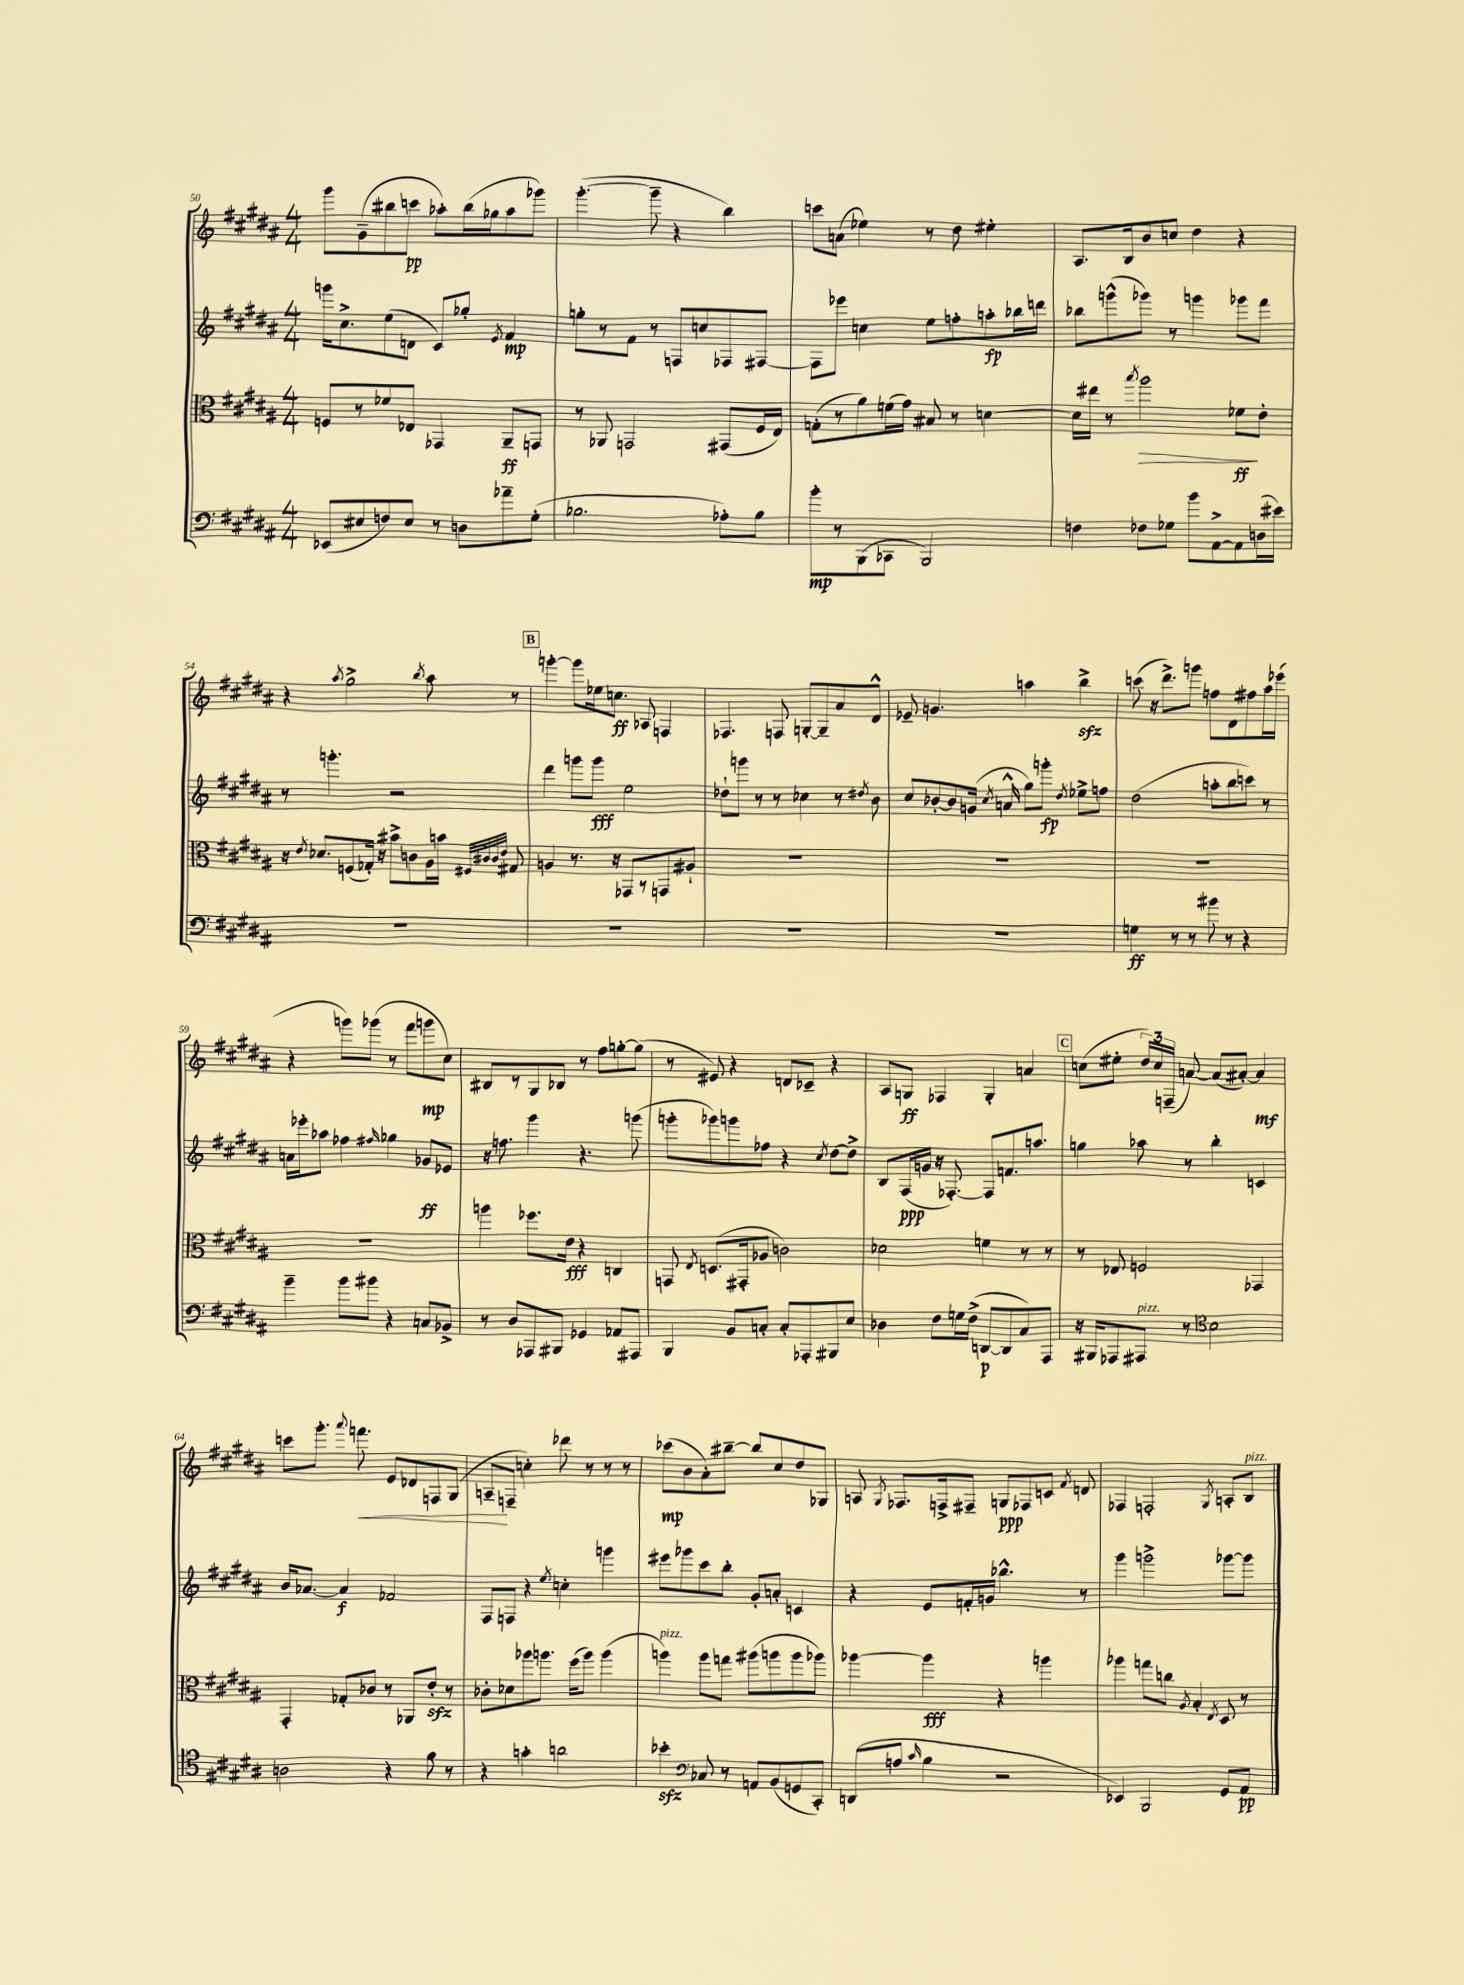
<<
\new StaffGroup <<
\new Staff = "s0" {
    \clef treble \key b \major \numericTimeSignature \time 4/4
    \autoBeamOff gis'''8[ gis'8--( bis''8 c'''8]\pp aes''8[-.) bis''16( ges''16 aes''8 ges'''8]) |
    gis'''4.~-.( gis'''8-- r4 b''4) |
    c'''8[ a'8]( ees''4) r8 dis''8 eis''4-. |
    ais8.[ b16 b'8 c''8] dis''4 r4 |
    r4 \acciaccatura { ais''8 } gis''2-> \acciaccatura { b''8 } ais''8 r8 |
    \mark \markup { \box "B" } g'''4~-. g'''8[ ees''16 c''8.]\ff aes8 f4 |
    fes4. f8 g8[~-. g8-- ais'8 dis'8]-^ |
    ees'8-- g'4. a''4 b''4->\sfz |
    c'''8( r16 dis'''8.[->) g'''8] f''8[ dis'8 fis''8 ais''16 ees'''16]( |
    r4 g'''8[) ges'''8]( r8 fis'''8[ g'''8\mp cis''8]) |
    bis8[ r8 gis8 bes8] r8 fis''8[ g''8~-. g''8]( |
    r8 eis'8) r4 d'8[ ces'8]-- r4 |
    ais8[ g8]\ff fes4 g4-. a'4 |
    \mark \markup { \box "C" } c''8[( eis''8]-. \tuplet 3/2 { dis''16[) c''16 f16]--( } a'8~) a'8[( ais'8]~-.) ais'4\mf |
    c'''8[ gis'''8.]-. \appoggiatura { ais'''8 } f'''8.\< e'8[ des'8 f8 gis8]( |
    a8[--\! f8]-- c''4-.) des'''8 r8 r8 r8 |
    ces'''8[\mp( b'8 ais'8-.) bis''8]~-- bis''8[ cis''8 dis''8 ges8] |
    a8 \acciaccatura { gis8 } fes8.[ f16-> fis8]-- g8[\ppp fes8 c'8] \acciaccatura { fis'8 } d'8 |
    fes4 f2-. \acciaccatura { gis8 } a8[-. b8]^\markup { \italic "pizz." } \bar "|." |
}
\new Staff = "s1" {
    \clef treble \key b \major \numericTimeSignature \time 4/4
    \autoBeamOff g'''16[ cis''8.-> e''8( d'8] cis'8[) ges''8]-. \acciaccatura { e'8 } fis'4\mp |
    g''8[-. r8 fis'8] r8 f8[ c''8 fes8 fis8]~ |
    fis8[ ees'''8] c''4 e''8[ f''8-. a''8-.\fp bes''16 d'''16] |
    bes''8[ g'''8-^( ges'''8]) r8 g'''4 ges'''8[ fis'''8] |
    r8 g'''4.-. r2 |
    \mark \markup { \box "B" } dis'''4 g'''8[ g'''8]\fff e''2 |
    des''8[-! g'''8] r8 r8 ces''4 r8 \acciaccatura { dis''8 } b'8 |
    cis''8[ bes'8~-. bes'8 g'16]( \acciaccatura { cis''8 } a'16-^ gis''8[) g'''8]-.\fp \acciaccatura { dis''8 } ees''8[-> f''8] |
    dis''2( a''8[-. b''8 c'''8]) r8 |
    a'16[ ees'''16-. aes''8] fes''4 \grace { fis''16 } ges''4 ges'8[\ff ees'8] |
    r16 f''8. gis'''4 r4. g'''8( |
    g'''8[-. ges'''8) g'''8 fes''8] r4 \acciaccatura { cis''8 } dis''8[~ dis''8]-> |
    b8[ fis16\ppp( g'16] r16 fes8.~-.) fes8[ f'8. a''8.] |
    \mark \markup { \box "C" } g''4 aes''8 r8 b''4-. c'4 |
    b'16[ aes'8.]~ aes'4\f fes'2 |
    fis8[ f8] r4 \acciaccatura { e''8 } c''4-. g'''4 |
    eis'''8[ ges'''8 cis'''8 b''8]-. gis'8[-. a'8]-. c'4 |
    r4 e'8[ f'16-. g'16] bes''4.-^ r8 |
    gis'''4 g'''2-> ges'''8[~ ges'''8] \bar "|." |
}
\new Staff = "s2" {
    \clef alto \key b \major \numericTimeSignature \time 4/4
    \autoBeamOff f8[ r8 fes'8 ees8] ges,4 ais,8[--\ff g,8] |
    r8 aes,8 g,2 gis,8[( fis16 e16]) |
    g8[-.( r8 ais'8) f'16( gis'16]) bis8 r8 d'4~ |
    d'16[ eis''16] r8 \acciaccatura { b''8 } ais''2\> fes'8[\ff\! e'8]-. |
    r16 \acciaccatura { e'8 } des'8.[ f8( ges16]-.) r16 bis'8[-> c'8 ais16 b'16] \grace { fis32[ cis'32 cis'32 e'32] } gis8 |
    \mark \markup { \box "B" } a4 r8. r16 ges,8[ r8 g,8 ais8]-! |
    R1 |
    R1 |
    R1 |
    R1 |
    a''4 fes''8.[ e'16]\fff r4 c4 |
    g,8 \acciaccatura { e8 } d8.[( gis,16-. aes8] c'2) |
    des'2 f'4 r8 r8 |
    \mark \markup { \box "C" } r8 ees8 f2 ges,4 |
    gis,4-. ges8[-. ces'8] r8 aes,8[ e'8]-.\sfz r8 |
    ces'8[-. des'8 aes''8 a''8.] fis''16[( a''8]) a''4( |
    a''4^\markup { \italic "pizz." }) a''8[ g''8] ais''8[( a''8 a''8 aes''8]) |
    aes''4~ aes''4\fff r4 a''4 |
    aes''4 g''8[ c''8] \acciaccatura { ais8 } b4-. \acciaccatura { e8 } dis8 r8 \bar "|." |
}
\new Staff = "s3" {
    \clef bass \key b \major \numericTimeSignature \time 4/4
    \autoBeamOff ees,8[( eis8 f8) eis8] r8 d8[ aes'8-- gis8]-.( |
    bes2. aes8[-.) bes8] |
    b'8[-.\mp r8 b,,8( ces,8] b,,2) |
    f4 fes8[ ges8] b'8[ ais,8~-> ais,8 d16( eis'16]) |
    R1 |
    \mark \markup { \box "B" } R1 |
    R1 |
    R1 |
    g4\ff r8 r8 bis'8 r8 r4 |
    b'4-- b'8[ bis'8] r4 c8[ bes,8]-> |
    r8 dis8[ aes,,8 bis,,8] ges,4 aes,8[ ais,,8] |
    b,,4 b,8[ c8]-. c8[-. aes,,8-. bis,,8 e8] |
    des4 fis8[ g16 fis16]->( d,8[~\p d,8 cis8) ais,,8] |
    \mark \markup { \box "C" } r16 bis,,16[ aes,,8 ais,,8]^\markup { \italic "pizz." } r8 \clef tenor b2 |
    a2 r4 fis'8 r8 |
    r4 g'4-. a'2 |
    bes'4-.\sfz \clef bass ces8 r8 a,8[ b,8( g,8 cis,8]-.) |
    d,8[( a8] \grace { cis'16 } b4 r2 |
    ees,4) b,,2 gis,8[ ais,8]\pp \bar "|." |
}
>>
>>
\layout { \context { \Score currentBarNumber = #50 } }
